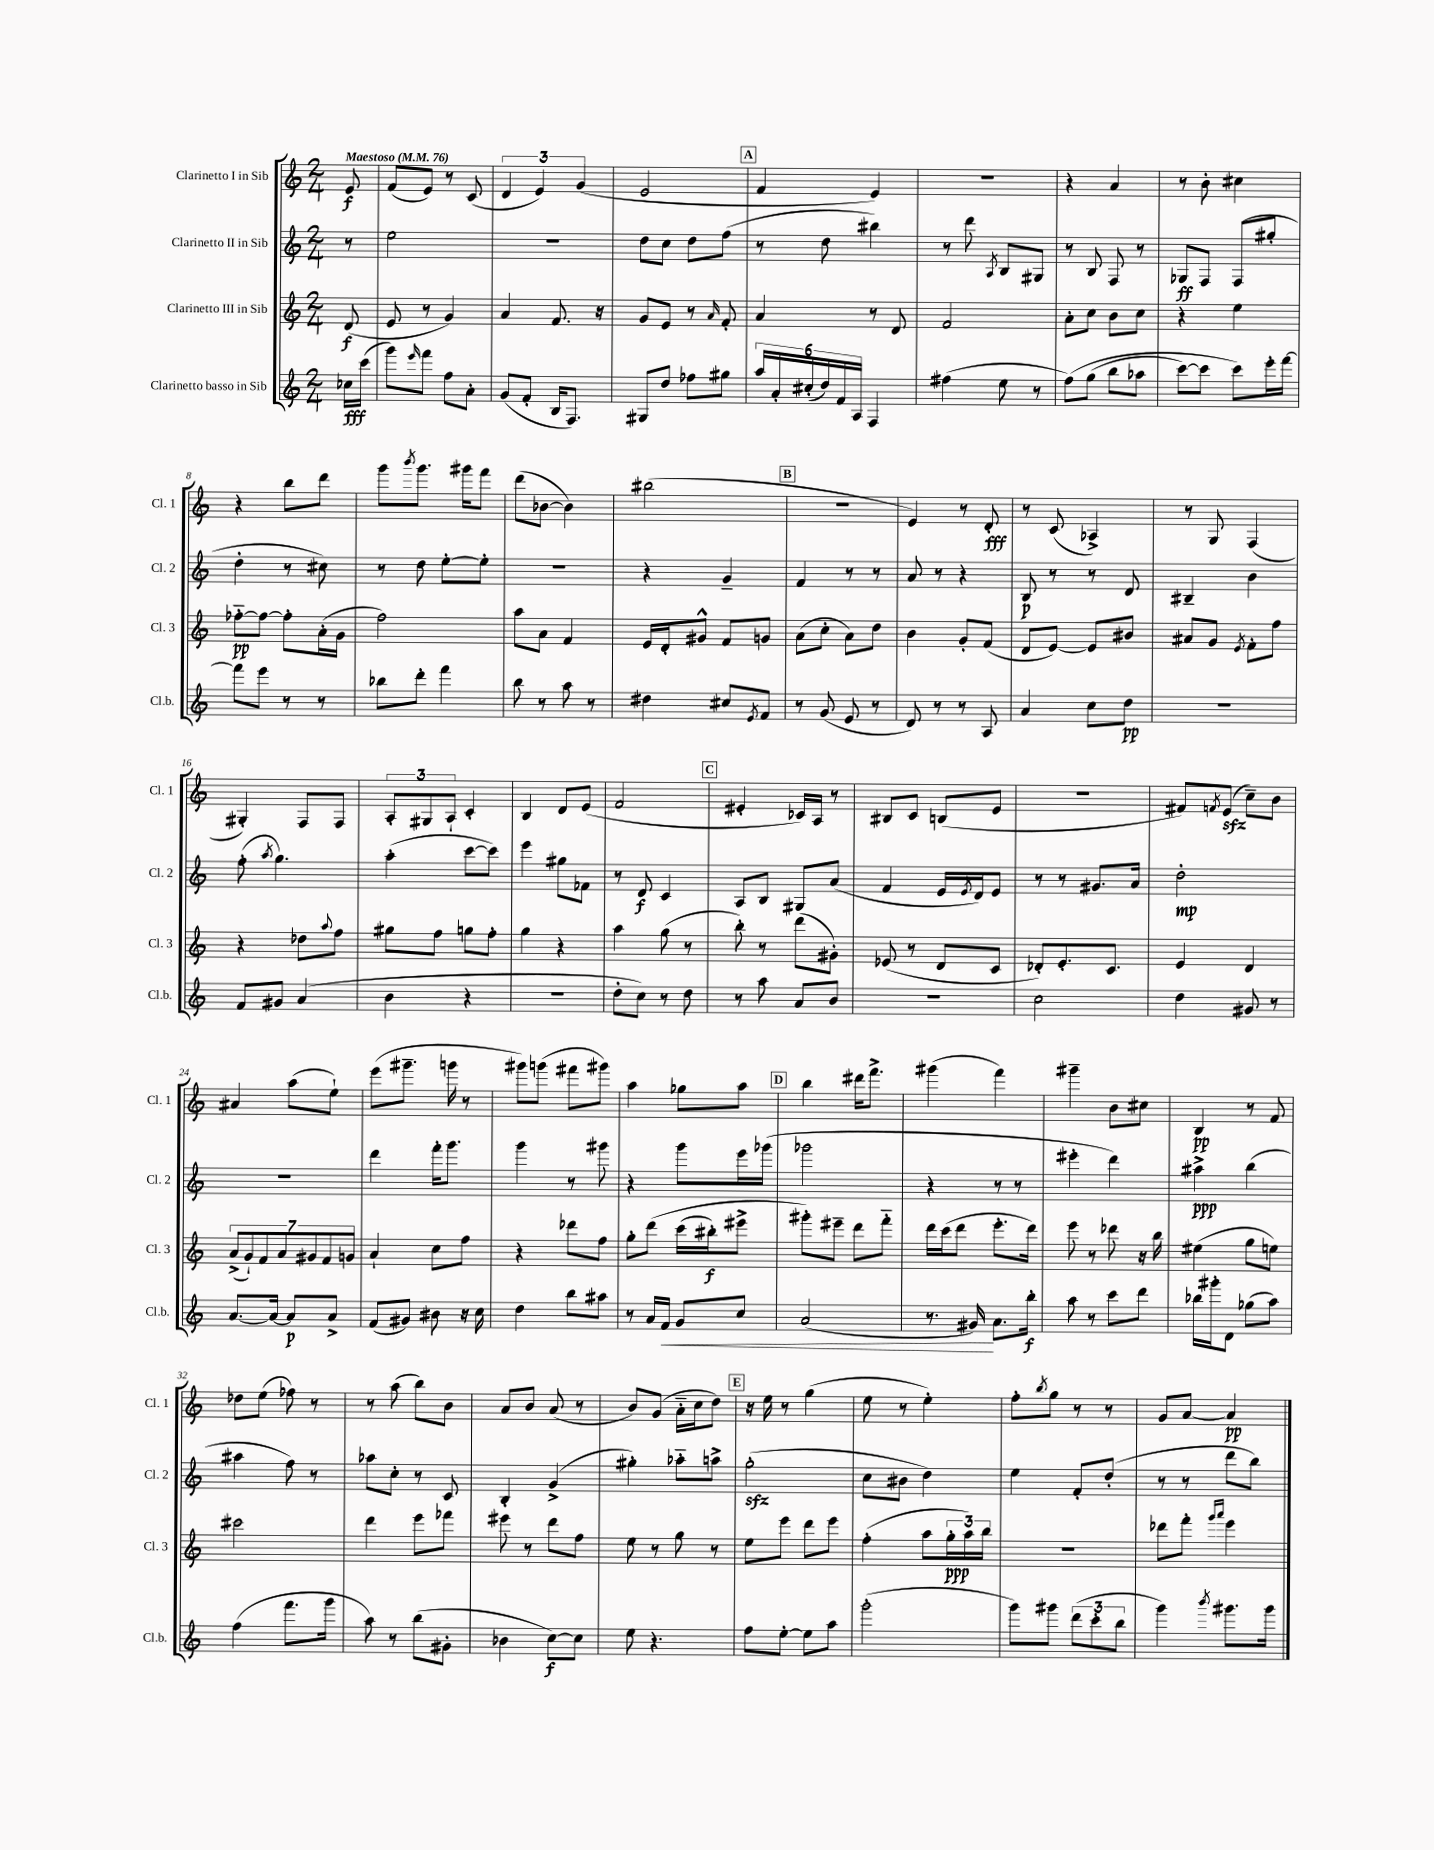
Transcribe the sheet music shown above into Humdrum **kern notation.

**kern	**kern	**kern	**kern
*staff4	*staff3	*staff2	*staff1
*clefG2	*clefG2	*clefG2	*clefG2
*k[]	*k[]	*k[]	*k[]
*M2/4	*M2/4	*M2/4	*M2/4
*MM76	*MM76	*MM76	*MM76
16cc-	(8d	8r	8e
(16ccc	.	.	.
=	=	=	=
8ggg)	8e	2ee	(8f
16qqeee	.	.	.
8fff	8r	.	8e)
8ff	4g)	.	8r
8a'	.	.	(8c
=	=	=	=
(8g	4a	2r	6d
8f'	.	.	.
.	.	.	6e)
16B	8.f	.	.
8.F)	.	.	.
.	.	.	(6g
.	16r	.	.
=	=	=	=
8G#	8g	8dd	2e
8dd	8e	8cc	.
8ff-	8r	8dd	.
.	16qqa	.	.
8gg#	8f'	(8ff	.
=	=	=	=
24aa	4a	8r	4f
24a'	.	.	.
(24cc#'	.	.	.
24dd)	.	8dd	.
24f	.	.	.
24A	.	.	.
4F	8r	4bb#)	4e)
.	8d	.	.
=	=	=	=
(4ff#	2f	8r	2r
.	.	8ddd	.
.	.	8qA	.
8ee	.	8B	.
8r	.	8G#	.
=	=	=	=
&(8ff)	8a'	8r	4r
(8gg	8cc	8B	.
8bb	8b	8F	4a
8aa-	8cc	8r	.
=	=	=	=
[8ccc)	4r	8G-	8r
8ccc]	.	8F	8b'
8ccc&)	4ee	(8F	4cc#
16eee'	.	8gg#'	.
[16fff	.	.	.
=	=	=	=
8fff]	[8ff-'~	4dd'	4r
8eee	8ff-_	.	.
8r	8ff-']	8r	8bb
8r	(16a'	8cc#)	8ddd
.	16g	.	.
=	=	=	=
8bb-	2ff)	8r	8ggg
.	.	.	8qbbb
8ddd'	.	8dd	8.ggg
4fff	.	[8ee'	.
.	.	.	16ggg#
.	.	8ee']	8fff
=	=	=	=
8bb	8aa	2r	(8ddd
8r	8a	.	[8b-
8aa	4f	.	4b-])
8r	.	.	.
=	=	=	=
4dd#	16e	4r	(2bb#
.	16d'	.	.
.	8g#^^	.	.
8cc#	8f	4g~	.
8qe	.	.	.
8f	8g	.	.
=	=	=	=
8r	(8a	4f	2r
(8g	8cc'	.	.
8e	8a)	8r	.
8r	8dd	8r	.
=	=	=	=
8d)	4b	8a	4e)
8r	.	8r	.
8r	8g'	4r	8r
8A	(8f	.	8d'
=	=	=	=
4a	8d	8B	8r
.	[8e)	8r	(8c
8cc	8e]	8r	4A-^)
8dd	8b#	8d	.
=	=	=	=
2r	8a#	4B#~	8r
.	8g	.	8G
.	8qe	.	.
.	8f'	4b	(4F
.	8ff	.	.
=	=	=	=
8f	4r	(8ff'	4G#')
.	.	8qaa	.
8g#	.	4.gg)	.
(4a	8dd-	.	8F
.	8qqaa	.	.
.	8ff	.	8F
=	=	=	=
4b	8gg#	(4aa'	12A'
.	.	.	12G#
.	8ff	.	.
.	.	.	12A`
4r	8gg	[8ccc	4c'
.	8ff'	8ccc])	.
=	=	=	=
2r	4gg	4eee	4B
.	4r	8gg#	8d
.	.	8f-	(8e
=	=	=	=
8dd'	4aa	8r	2f
8cc)	.	8d	.
8r	(8gg	4c	.
8dd	8r	.	.
=	=	=	=
8r	8bb')	8A	4e#'
8aa	8r	8B	.
8a	(8ddd	8G#	16c-)
.	.	.	16A
8b	8g#')	(8a	8r
=	=	=	=
2r	(8e-	4f	8B#
.	8r	.	8c
.	8d	16e	(8B
.	.	8qe	.
.	.	16d)	.
.	8c	8e	8e
=	=	=	=
2cc	8d-')	8r	2r
.	8.e'	8r	.
.	.	8.g#	.
.	8.c	.	.
.	.	16a	.
=	=	=	=
4dd	4e	2dd'	8f#)
.	.	.	8qf
.	.	.	(8e
8g#	4d	.	8cc~)
8r	.	.	8b
=	=	=	=
[8.a	(14a^	2r	4a#
.	14g`)	.	.
.	14f	.	.
16a_	.	.	.
.	14a	.	.
8a]	.	.	(8aa
.	14g#	.	.
.	14f	.	.
8a^	.	.	8ee`)
.	14g	.	.
=	=	=	=
(8f	4a`	4ddd	(8eee
8g#)	.	.	8.ggg#~
8b#	8cc	16fff'	.
.	.	8.ggg	16ggg
16r	8ff	.	8r
16cc	.	.	.
=	=	=	=
4dd	4r	4ggg	8ggg#)
.	.	.	(8ggg
8bb	8ddd-	8r	8fff#
8aa#	8ff	8ggg#	8ggg#)
=	=	=	=
8r	8gg'	4r	4aa
16a	&(8ddd	.	.
16f	.	.	.
8g	(16ccc	8ggg	8gg-
.	16bb#')	.	.
8cc	8eee#^	16eee	8aa
.	.	(16ggg-	.
=	=	=	=
(2a	8ggg#'&)	2ggg-	4bb
.	8eee#~	.	.
.	8ddd	.	16ddd#
.	.	.	8.fff^
.	8fff'~	.	.
=	=	=	=
8.r	16ddd	4r	(4ggg#
.	(16ccc	.	.
.	8ddd	.	.
16g#)	.	.	.
8.a	8.eee'	8r	4fff)
.	.	8r	.
16bb'	16ddd)	.	.
=	=	=	=
8aa	8eee	4eee#'	4ggg#~
8r	8r	.	.
8ccc	8ddd-	4ddd)	8b
8ddd	16r	.	8cc#
.	16bb	.	.
=	=	=	=
16bb-	(4ee#	4aa#^	4B
16ggg#'	.	.	.
8d	.	.	.
(8gg-	8gg	(4bb	8r
8aa)	8ee)	.	8f
=	=	=	=
(4ff	2ccc#	4aa#	8dd-
.	.	.	(8ee
8.fff	.	8ff)	8ff-)
.	.	8r	8r
16ggg	.	.	.
=	=	=	=
8aa)	4ddd	8aa-	8r
8r	.	8cc'	(8aa
(8bb	8eee	8r	8bb)
8g#'	8fff-	8c	8b
=	=	=	=
4b-	8eee#	4B'	8a
.	8r	.	8b
[8cc)	8ddd	(4g^	(8a
8cc]	8ff	.	8r
=	=	=	=
8ee	8ee	4gg#')	8b)
4.r	8r	.	(8g
.	8gg	8aa-'~	16a'~
.	.	.	16cc
.	8r	8aa^	8dd)
=	=	=	=
8ff	8ee	(2gg'	16r
.	.	.	16ee
[8ee'	8eee	.	8r
8ee]	8ddd	.	(4gg
8aa	8eee	.	.
=	=	=	=
(2ggg'	(4ff'	8cc	8ee
.	.	8b#	8r
.	8aa	4dd)	4ee')
.	24gg'	.	.
.	24aa)	.	.
.	24bb	.	.
=	=	=	=
8ggg)	2r	4ee	8ff'
.	.	.	8qbb
8ggg#	.	.	8gg
(12ddd	.	8f'	8r
12ccc'	.	.	.
.	.	(8dd'	8r
12bb	.	.	.
=	=	=	=
4ggg)	8ddd-	8r	8g
.	8fff'	8r	[8a
.	16qqggg	.	.
8qbbb	16qqaaa	.	.
8.ggg#	4eee	8ddd	4a]
.	.	8bb)	.
16ggg#	.	.	.
==	==	==	==
*-	*-	*-	*-
